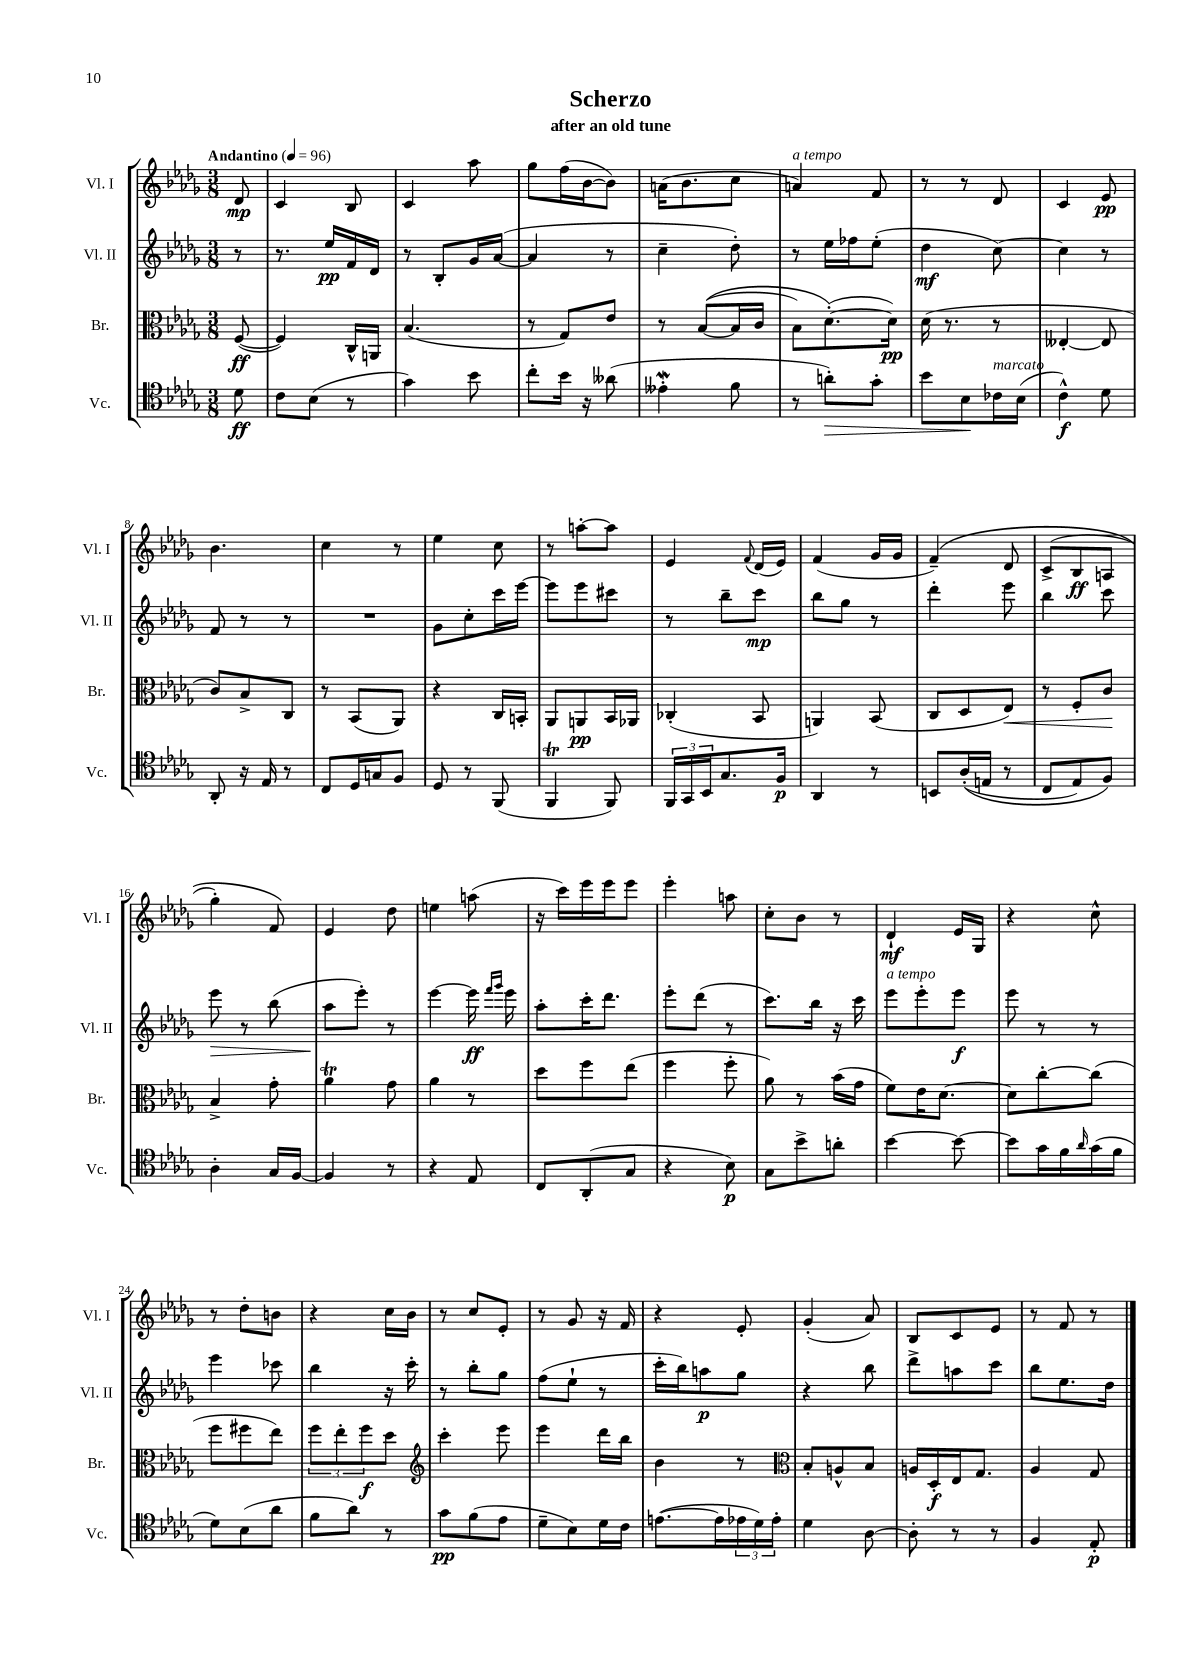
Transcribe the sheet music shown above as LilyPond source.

\header { title = "Scherzo" subtitle = "after an old tune" }
<<
\new StaffGroup <<
\new Staff = "s0" \with { instrumentName = "Vl. I" shortInstrumentName = "Vl. I" } {
    \clef treble \key des \major \numericTimeSignature \time 3/8 \partial 8 \tempo "Andantino" 4 = 96
    des'8\mp |
    c'4 bes8 |
    c'4 aes''8 |
    ges''8 f''16( bes'16~ bes'8) |
    a'16( bes'8. c''8 |
    a'4^\markup { \italic "a tempo" }) f'8 |
    r8 r8 des'8 |
    c'4 ees'8\pp |
    bes'4. |
    c''4 r8 |
    ees''4 c''8 |
    r8 a''8~-. a''8 |
    ees'4 \appoggiatura { f'8 } des'16( ees'16) |
    f'4( ges'16 ges'16 |
    f'4--)\( des'8 |
    c'8->( bes8\ff a8 |
    ges''4-.) f'8\) |
    ees'4 des''8 |
    e''4 a''8( |
    r16 c'''16) ees'''16 ees'''16 ees'''8 |
    ees'''4-. a''8 |
    c''8-. bes'8 r8 |
    des'4-!\mf ees'16 ges16 |
    r4 c''8-^ |
    r8 des''8-. b'8 |
    r4 c''16 bes'16 |
    r8 c''8 ees'8-. |
    r8 ges'8 r16 f'16 |
    r4 ees'8-. |
    ges'4-.( aes'8) |
    bes8 c'8 ees'8 |
    r8 f'8 r8 \bar "|." |
}
\new Staff = "s1" \with { instrumentName = "Vl. II" shortInstrumentName = "Vl. II" } {
    \clef treble \key des \major \numericTimeSignature \time 3/8 \partial 8
    r8 |
    r8. ees''16\pp f'16 des'16 |
    r8 bes8-. ges'16 aes'16~( |
    aes'4 r8 |
    c''4-- des''8-.) |
    r8 ees''16 fes''16 ees''8-.( |
    des''4\mf c''8~) |
    c''4 r8 |
    f'8 r8 r8 |
    R4. |
    ges'8 c''8-. c'''16 ees'''16~ |
    ees'''8 ees'''8 cis'''8 |
    r8 bes''8-- c'''8\mp |
    bes''8 ges''8 r8 |
    des'''4-. ees'''8 |
    bes''4 c'''8 |
    ees'''8\> r8 bes''8( |
    aes''8\! ees'''8-.) r8 |
    ees'''4~ ees'''16\ff \grace { f'''16 ges'''16 } ees'''16 |
    aes''8-. c'''16-. des'''8. |
    ees'''8-. des'''8( r8 |
    c'''8.) bes''16 r16 c'''16 |
    ees'''8^\markup { \italic "a tempo" } ees'''8-. ees'''8\f |
    ees'''8 r8 r8 |
    ees'''4 ces'''8 |
    bes''4 r16 c'''16-. |
    r8 bes''8-. ges''8 |
    f''8( ees''8-! r8 |
    c'''16-. bes''16) a''8\p ges''8 |
    r4 bes''8 |
    des'''8-> a''8 c'''8 |
    bes''8 ees''8. des''16 \bar "|." |
}
\new Staff = "s2" \with { instrumentName = "Br." shortInstrumentName = "Br." } {
    \clef alto \key des \major \numericTimeSignature \time 3/8 \partial 8
    f8~\ff( |
    f4) c16-^ a,16 |
    bes4.( |
    r8 ges8) ees'8 |
    r8 bes8~(\( bes16 c'16 |
    bes8) des'8.~-.(\) des'16\pp) |
    des'16( r8. r8 |
    eeses4~-. eeses8 |
    c'8) bes8-> c8 |
    r8 bes,8( aes,8) |
    r4 c16 b,16-. |
    aes,8 a,8\pp bes,16 aes,16 |
    ces4-.( bes,8 |
    a,4) bes,8( |
    c8 des8 ees8\<) |
    r8 f8-. c'8\! |
    bes4-> ges'8-. |
    aes'4\trill ges'8 |
    aes'4 r8 |
    des''8 f''8 ees''8( |
    f''4 f''8-. |
    aes'8) r8 bes'16( ges'16 |
    f'8) ees'16 des'8.~ |
    des'8 c''8~-. c''8( |
    f''8 fis''8 ees''8) |
    \tuplet 3/2 { f''8 ees''8-. f''8\f } des''8 |
    \clef treble c'''4-. ees'''8 |
    ees'''4 des'''16 bes''16 |
    bes'4 r8 |
    \clef alto bes8-. a8-^ bes8 |
    a16 des16-.\f ees16 ges8. |
    aes4 ges8 \bar "|." |
}
\new Staff = "s3" \with { instrumentName = "Vc." shortInstrumentName = "Vc." } {
    \clef tenor \key des \major \numericTimeSignature \time 3/8 \partial 8
    des'8\ff |
    c'8 bes8( r8 |
    ges'4) bes'8 |
    c''8-. bes'16 r16 aeses'8( |
    eeses'4-.\mordent f'8 |
    r8 a'8-.\>) ges'8-. |
    bes'8 bes8\! ces'16^\markup { \italic "marcato" } bes16( |
    c'4-^\f) des'8 |
    aes,8-. r16 ees16 r8 |
    c8 des16 g16 f8 |
    des8 r8 f,8( |
    f,4\trill f,8) |
    \tuplet 3/2 { f,16 ges,16 bes,16 } ges8. f16\p |
    aes,4 r8 |
    b,8 aes16-.(\( e16 r8 |
    c8 ees8) f8\) |
    aes4-. ges16 f16~ |
    f4 r8 |
    r4 ees8 |
    c8 aes,8-.( ges8 |
    r4 bes8\p) |
    ges8 bes'8-> a'8-. |
    bes'4~ bes'8~ |
    bes'8 ges'16 f'16 \grace { aes'16 } ges'16( f'16 |
    des'8) bes8( aes'8 |
    f'8 aes'8) r8 |
    ges'8\pp f'8( ees'8 |
    des'8-- bes8) des'16 c'16 |
    e'8.~( e'16 \tuplet 3/2 { ees'16 des'16) ees'16-. } |
    des'4 aes8~ |
    aes8-. r8 r8 |
    f4 ees8-.\p \bar "|." |
}
>>
>>
